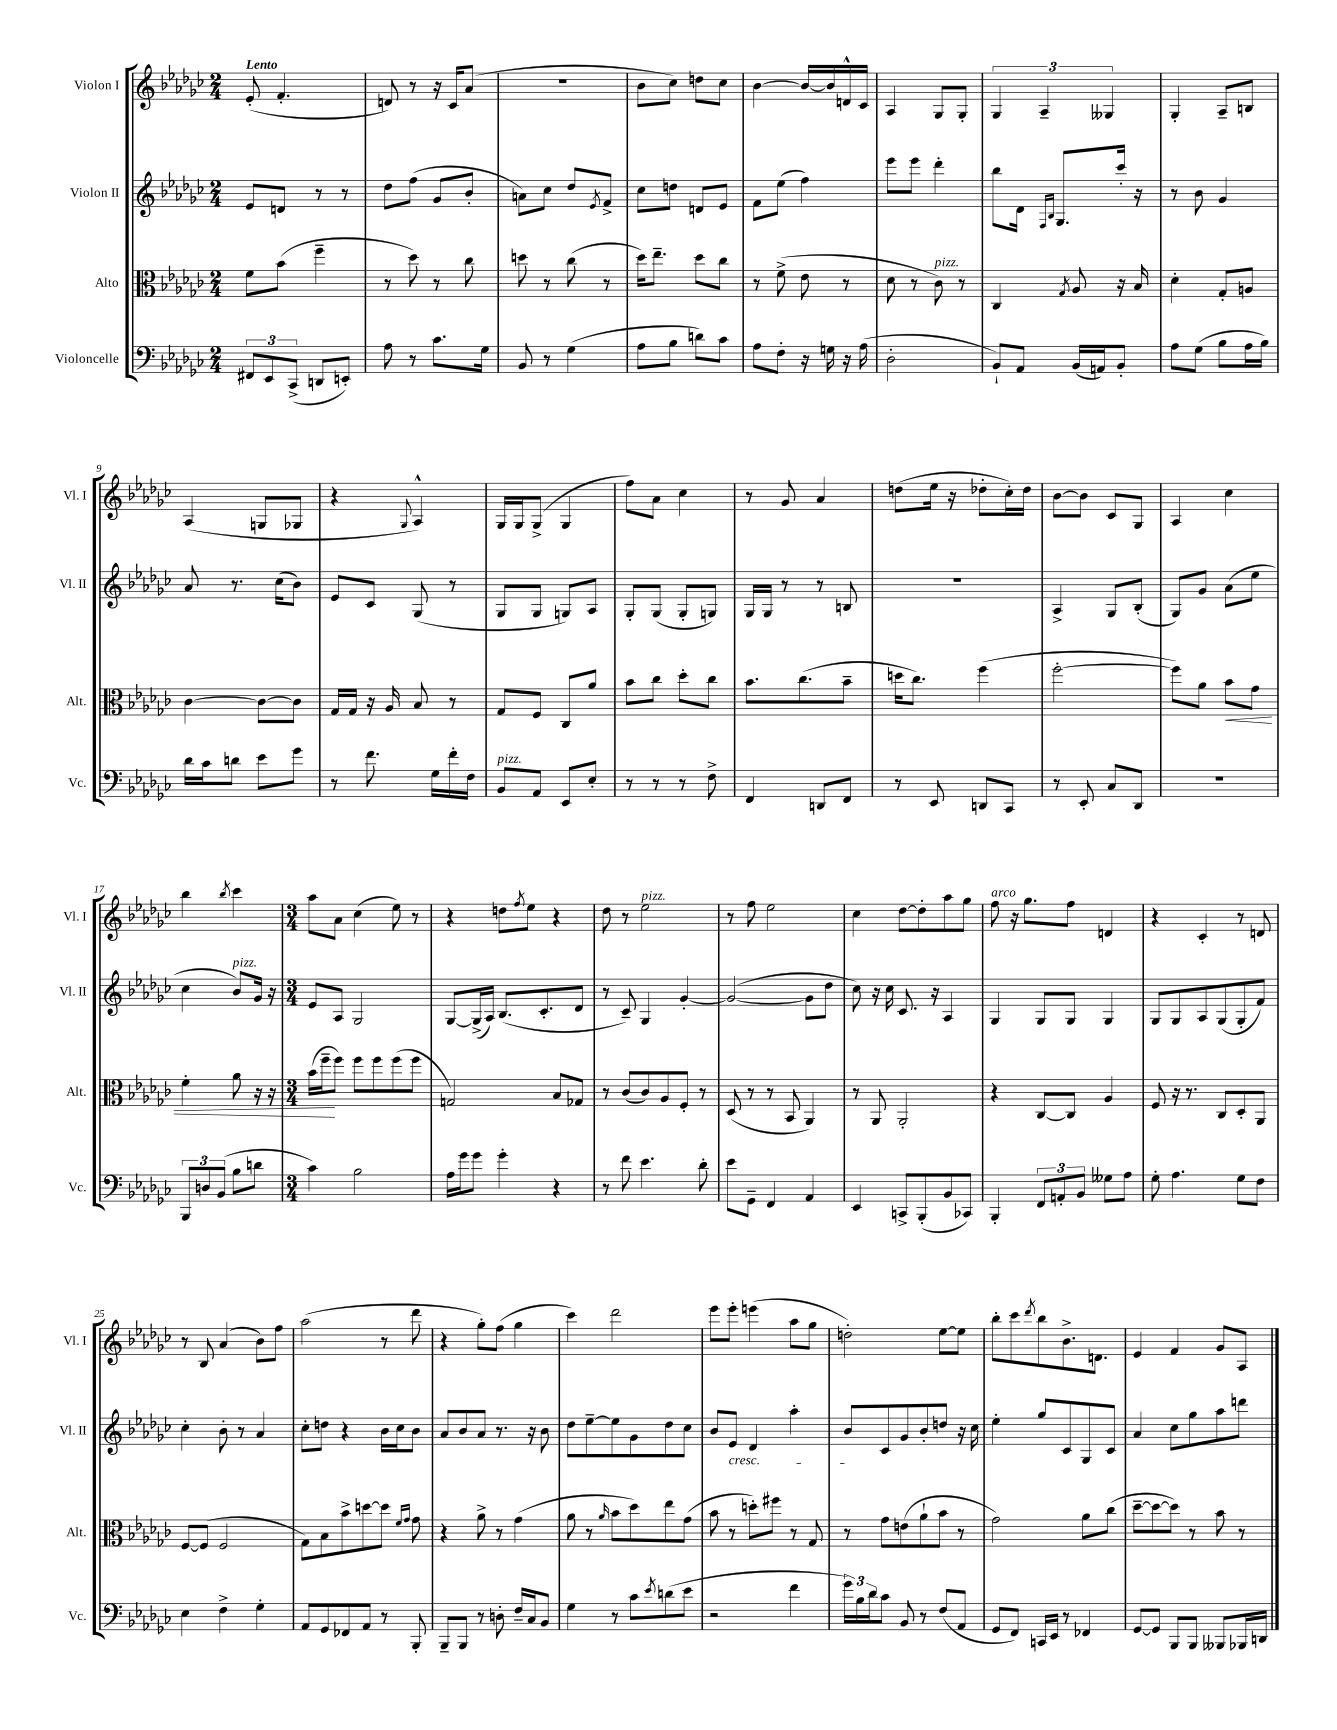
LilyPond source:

<<
\new StaffGroup <<
\new Staff = "s0" \with { instrumentName = "Violon I" shortInstrumentName = "Vl. I" } {
    \clef treble \key ges \major \numericTimeSignature \time 2/4 \tempo "Lento"
    ees'8-.( f'4.-. |
    d'8) r8 r16 ces'16 aes'8( |
    r2 |
    bes'8 ces''8) d''8 ces''8 |
    bes'4~ bes'16~ bes'16 d'16-^ ces'16 |
    aes4 ges8 ges8-. |
    \tuplet 3/2 { ges4 aes4-- geses4 } |
    ges4-. aes8-- b8 |
    aes4( g8 ges8 |
    r4 \appoggiatura { ges8 } aes4-^) |
    ges16 ges16 ges8->( ges4 |
    f''8) aes'8 ces''4 |
    r8 ges'8 aes'4 |
    d''8( ees''16 r16 des''8-. ces''16-.) des''16 |
    bes'8~ bes'8 ces'8 ges8 |
    aes4 ces''4 |
    bes''4 \acciaccatura { bes''8 } ces'''4 |
    \numericTimeSignature \time 3/4 aes''8 aes'8 ces''4( ees''8) r8 |
    r4 d''8 \acciaccatura { f''8 } ees''8 r4 |
    des''8 r8 ees''2^\markup { \italic "pizz." } |
    r8 f''8 ees''2 |
    ces''4 des''8~ des''8-. aes''8 ges''8 |
    f''8^\markup { \italic "arco" } r16 ges''8. f''8 d'4 |
    r4 ces'4-. r8 d'8 |
    r8 bes8 aes'4( bes'8) f''8 |
    aes''2( r8 des'''8 |
    r4 ges''8-.) f''8( ges''4 |
    ces'''4) des'''2 |
    ees'''8 ees'''8-. e'''4( aes''8 ges''8 |
    d''2-.) ees''8~ ees''8 |
    bes''8-. ces'''8 \acciaccatura { des'''8 } bes''8 bes'8.-> d'8. |
    ees'4 f'4 ges'8 aes8 \bar "|." |
}
\new Staff = "s1" \with { instrumentName = "Violon II" shortInstrumentName = "Vl. II" } {
    \clef treble \key ges \major \numericTimeSignature \time 2/4
    ees'8 d'8 r8 r8 |
    des''8 f''8( ges'8 bes'8-. |
    a'8) ces''8 des''8 \acciaccatura { ees'8 } f'8-> |
    ces''8 d''8 d'8 ees'8 |
    f'8 ees''8( f''4) |
    ees'''8 ees'''8 des'''4-. |
    bes''8 des'16 \grace { f16 bes16 } ges8. ces'''16-. r16 |
    r8 bes'8 ges'4 |
    aes'8 r8. ces''16( bes'8) |
    ees'8 ces'8 ges8( r8 |
    ges8 ges8 g8) aes8 |
    ges8-. ges8( ges8-. g8) |
    ges16 ges16 r8 r8 b8 |
    r2 |
    aes4-> ges8 bes8-.( |
    ges8) ges'8 aes'8( ees''8 |
    ces''4 bes'8^\markup { \italic "pizz." }) ges'16 r16 |
    \numericTimeSignature \time 3/4 ees'8 aes8 ges2 |
    ges8~ ges16->( aes16) bes8.( ces'8.-. des'8 |
    r8 ces'8--) ges4 ges'4~-. |
    ges'2~( ges'8 des''8 |
    ces''8) r16 ces''16 ces'8. r16 aes4 |
    ges4 ges8 ges8 ges4 |
    ges8 ges8 aes8 ges8( ges8-. f'8) |
    ces''4-. bes'8-. r8 aes'4 |
    ces''8-. d''8 r4 bes'16 ces''16 bes'8 |
    aes'8 bes'8 aes'8 r8. r16 bes'8 |
    des''8 ees''8~-- ees''8 ges'8 des''8 ces''8 |
    bes'8 ees'8\cresc des'4 aes''4-. |
    bes'8\! ces'8 ges'8 bes'8-. d''8 r16 ces''16 |
    ees''4-. ges''8 ces'8 ges8 ces'8 |
    aes'4 ces''8 ges''8 aes''8 d'''8 \bar "|." |
}
\new Staff = "s2" \with { instrumentName = "Alto" shortInstrumentName = "Alt." } {
    \clef alto \key ges \major \numericTimeSignature \time 2/4
    f'8 bes'8( f''4-- |
    r8 des''8) r8 ces''8 |
    d''8 r8 ces''8( r8 |
    des''16) ees''8.-- des''8 ces''8 |
    r8 f'8->( ees'8 r8 |
    des'8 r8 ces'8^\markup { \italic "pizz." }) r8 |
    ces4 \acciaccatura { ges8 } aes8 r16 bes16 |
    des'4-. ges8-. a8 |
    ces'4~ ces'8~ ces'8 |
    ges16 ges16 r16 aes16 bes8 r8 |
    ges8 f8 ces8 aes'8 |
    bes'8 ces''8 des''8-. ces''8 |
    bes'8. ces''8.( bes'8-- |
    d''16 ces''8.) f''4( |
    f''2~-. |
    f''8) aes'8 bes'8\< ges'8 |
    f'4-. aes'8 r16 r16 |
    \numericTimeSignature \time 3/4 bes'16( f''16--\! f''8) f''8 f''8 f''8( f''8 |
    g2) bes8 ges8 |
    r8 ces'8( ces'8) aes8 f8-. r8 |
    des8( r8 r8 bes,8 aes,4) |
    r8 aes,8 aes,2-. |
    r4 ces8~ ces8 aes4 |
    f8 r16 r8. ces8 des8-. aes,8 |
    f8~ f8( f2 |
    ges8) bes8 bes'8-> d''8~ d''8 \grace { f'16 ges'16 } ges'8 |
    r4 aes'8-> r8 ges'4( |
    aes'8 r8 \grace { aes'16 } bes'8 des''8) ees''8 ges'8( |
    bes'8 r8 d''8-.) fis''8 r8 ges8 |
    r8 ges'8 e'8( aes'8-! bes'8 r8 |
    ges'2) aes'8 ces''8( |
    des''8~-- des''8~ des''8) r8 bes'8 r8 \bar "|." |
}
\new Staff = "s3" \with { instrumentName = "Violoncelle" shortInstrumentName = "Vc." } {
    \clef bass \key ges \major \numericTimeSignature \time 2/4
    \tuplet 3/2 { fis,8 ees,8 ces,8->( } d,8 e,8-.) |
    aes8 r8 ces'8. ges16 |
    bes,8 r8 ges4( |
    aes8 bes8 d'8) ces'8 |
    aes8 f8-. r16 g16 r16 aes16( |
    des2-. |
    bes,8-!) aes,8 bes,16( a,16) bes,8-. |
    aes8 ges8( bes8 aes16 bes16) |
    des'16 ces'16 d'8 ees'8 ges'8 |
    r8 f'8. ges16 f'16-. f16 |
    bes,8^\markup { \italic "pizz." } aes,8 ees,8 ees8-. |
    r8 r8 r8 f8-> |
    f,4 d,8 f,8 |
    r8 ees,8 d,8 ces,8 |
    r8 ees,8-. ces8 des,8 |
    R2 |
    \tuplet 3/2 { bes,,8 d8 bes,8( } bes8 d'8 |
    \numericTimeSignature \time 3/4 ces'4) bes2 |
    aes16 ges'16 ges'8 ges'4-. r4 |
    r8 f'8 ees'4. des'8-. |
    ees'8 ges,8-- f,4 aes,4 |
    ees,4 c,8-> bes,,8-.( bes,8 ces,8) |
    bes,,4-. \tuplet 3/2 { f,8 a,8-. bes,8 } geses8 aes8 |
    ges8-. aes4. ges8 f8 |
    ees4 f4-> ges4-. |
    aes,8 ges,8 fes,8 aes,8 r8 bes,,8-. |
    bes,,8-- bes,,8 r8 d8-. f16-- ces16 bes,8 |
    ges4 r8 ces'8 \acciaccatura { ees'8 } d'8( ees'8 |
    r2 f'4 |
    \tuplet 3/2 { ges'16) bes16 des'16 } ces'8 bes,8 r8 f8( aes,8 |
    ges,8 f,8) c,16 ees,16 r8 fes,4 |
    ges,8~ ges,8 bes,,8 bes,,8 beses,,8 bes,,16 d,16 \bar "|." |
}
>>
>>
